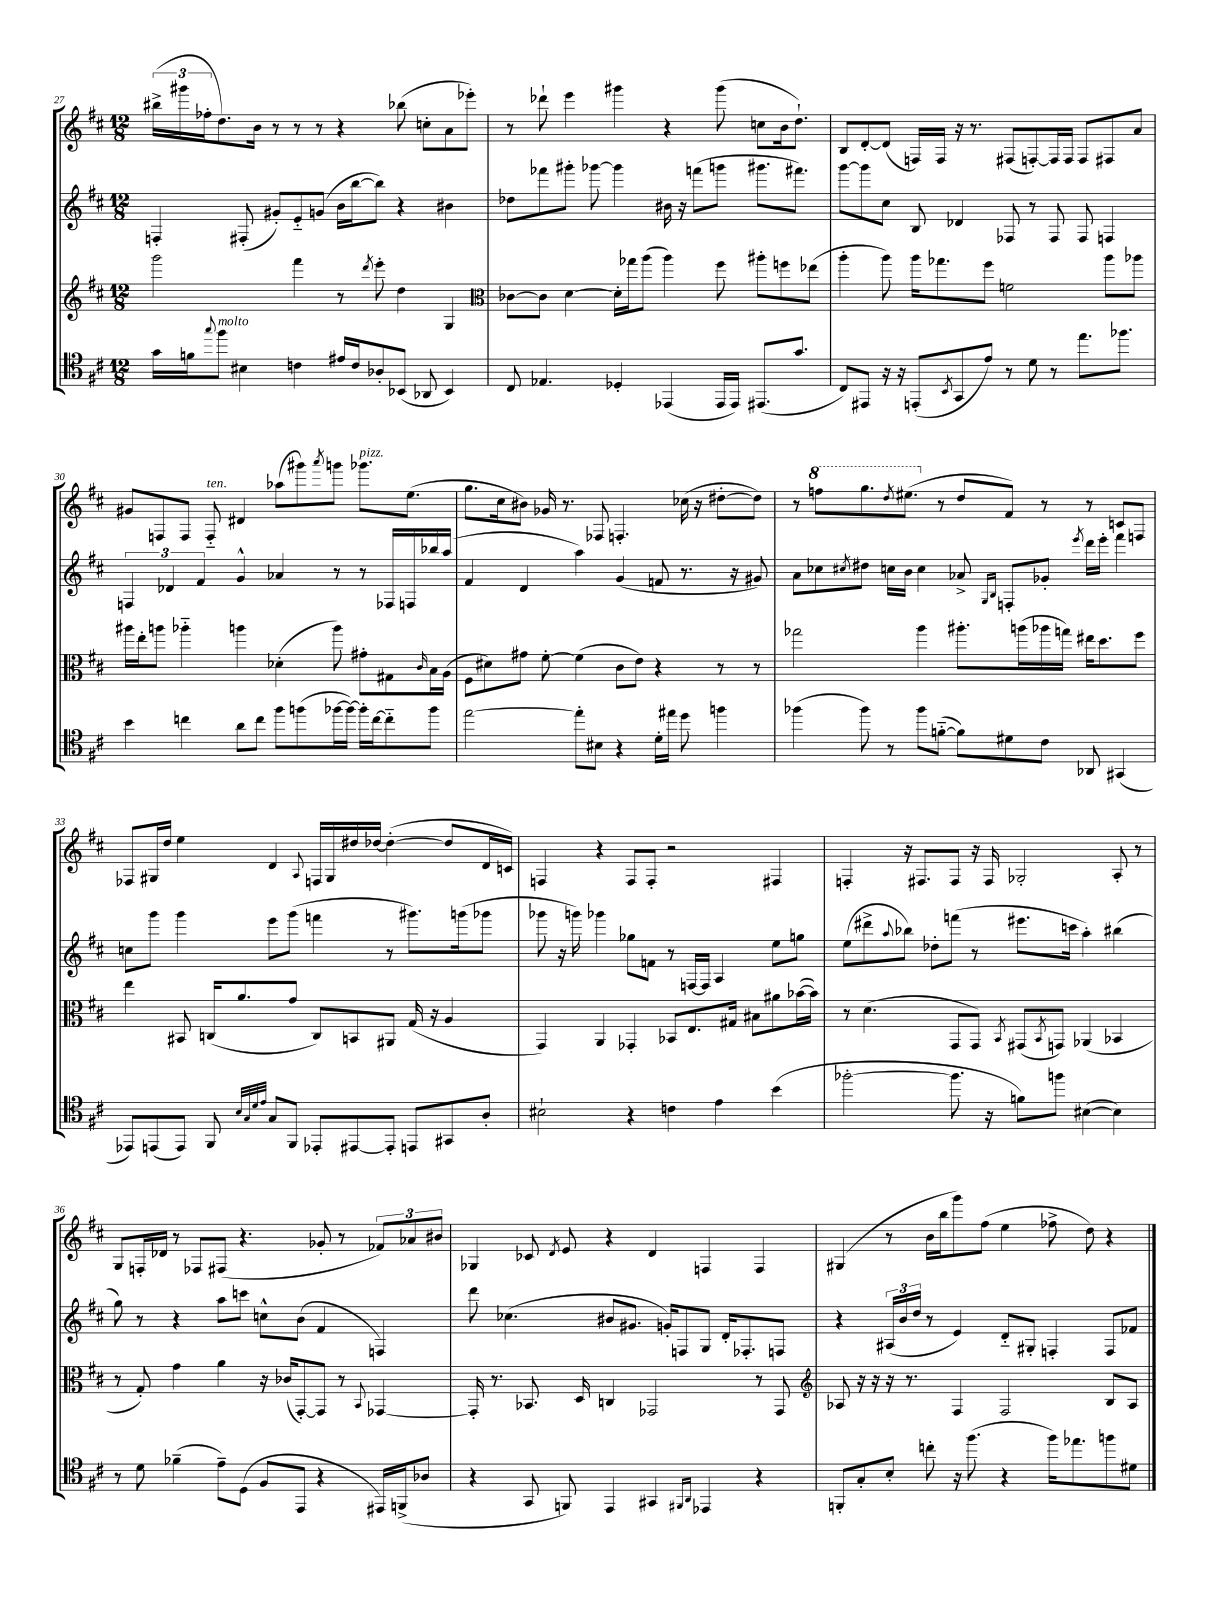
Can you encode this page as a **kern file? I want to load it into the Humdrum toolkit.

**kern	**kern	**kern	**kern
*staff4	*staff3	*staff2	*staff1
*clefC4	*clefG2	*clefG2	*clefG2
*k[f#c#]	*k[f#c#]	*k[f#c#]	*k[f#c#]
*M12/8	*M12/8	*M12/8	*M12/8
16g	2ggg	4F'	(24bb#^
.	.	.	24ggg#
16f	.	.	.
.	.	.	24ff-'
8qqgg	.	.	.
8ff#	.	.	8.dd)
4B#	.	(8F#'	.
.	.	.	16b
.	.	8g#')	8r
4c	4fff#	8e'~	8r
.	.	(8g	8r
16e#	8r	16b	4r
16c	.	[16bb	.
.	8qddd	.	.
8A-'	8eee'	8bb])	.
(8BB-	4dd	4r	(8bb-
8AA-	.	.	8cc'
4BB-)	4G	4b#	8a
.	.	.	8eee-')
=	=	=	=
*	*clefC3	*	*
8C#	[8c-	8dd-	8r
4.E-	8c-]	8fff-	8ddd-`
.	[4d	8ggg#'	4eee
.	.	[8ggg-	.
4D-'	16d']	4ggg-]	4ggg#
.	16gg-	.	.
.	(8aa	.	.
(4EE-	4aa)	16b#	4r
.	.	16r	.
.	.	(8fff	.
16EE-	8ff#	8ggg	(8ggg#
16EE-)	.	.	.
(8.EE#	8aa#'	8.ggg#	8cc
.	8ff	.	16b
8.g	.	8.fff#)	8.dd`)
.	(8ee-	.	.
=	=	=	=
8C#)	4aa'	[8ggg	8B
8EE#	.	8ggg]	[8d'
16r	8aa)	8cc#	(8d]
16r	.	.	.
(8EE'	16aa	8B	16F)
.	8.gg-	.	16F
8qBB	.	.	.
8GG	.	4d-	16r
.	.	.	8.r
8e)	8ff#	.	.
8r	2f	8F-	(8F#
8d	.	8r	[8F')
8r	.	8F-	16F]
.	.	.	16F
8.ee	.	8F-	8F
.	8aa	4F	8F#
8.ff-	.	.	.
.	8aa-	.	8a
=	=	=	=
4b	16aa#	6F	8g#
.	16ee'	.	.
.	8aa	.	8F
.	.	6d-	.
4cc	4aa-'~	.	8F
.	.	6f#	.
.	.	.	8F'~
8a	4aa	4g^^	4d#
8cc	.	.	.
8ff#	(4d-'	4a-	(8aa-
(8ff	.	.	8ggg#)
.	.	.	8qaaa
[16ff-	8aa)	8r	8ggg
16ff-_)	.	.	.
16ff-']	8g#'	8r	8.ggg-
[16cc	.	.	.
8cc'~]	8G#	16F-	.
.	.	16F	(8.ee
.	16qqc#	.	.
8ff-	16B	16bb-	.
.	(16A	(16aa	.
=	=	=	=
[2ee	8F#	4f#	8.gg
.	8d#)	.	.
.	.	.	16cc#
.	8g#	4d	8b#)
.	[8f#'	.	16g-
.	.	.	8.r
8ee']	(4f#]	4aa)	.
8B#	.	.	8F-
4r	8c#	(4g	4.F'
.	8e)	.	.
16d'	4r	8f	.
16ee#	.	.	.
8dd	.	8.r	(16cc-
.	.	.	16r
4ff	8r	.	[8dd#'
.	.	16r	.
.	8r	8g#)	8dd#])
=	=	=	=
(4ff-	2gg-	8a	8r
.	.	8cc-	8fff
.	.	8qcc#	.
8ff-)	.	8dd#	8.ggg
8r	.	16cc	.
.	.	.	8qddd
.	.	16b	(8.eee#
8ff-	4aa	4cc	.
([8f'~	.	.	8r
8f])	8.aa#'	8a-^	8dd
.	.	16qqG	.
.	.	16qqB	.
8d#	.	8F'	8f#)
.	(16aa	.	.
8c#	16aa-	8g-'	8r
.	16gg)	.	.
.	.	8qeee	.
8AA-	16ee#	16ddd	8r
.	8.dd	16eee'	.
(4GG#	.	4fff#	8c
.	8ff#	.	8F
=	=	=	=
8EE-)	4ee	8cc	8F-
(8EE	.	8ggg	16G#
.	.	.	16dd
8EE)	8BB#	4ggg	4ee
8FF#	(16C	.	.
.	8.a	.	.
32qqB	.	.	.
32qqG	.	.	.
32qqd	.	.	.
32qqe	.	.	.
8G	.	8eee	4d
8FF#	8g	(8ggg	.
.	.	.	8qqA
8EE-'	8C)	4fff	16F
.	.	.	16G#
[8EE#	8BB	.	16dd#
.	.	.	[16dd-
8EE#']	8AA#	8r	(4dd-'_
8EE	(16G	8.ggg#)	.
.	16r	.	.
8GG#	4A	.	8dd-]
.	.	(16ggg	.
8A'	.	8ggg-	16d
.	.	.	16c)
=	=	=	=
2B#`	4GG)	8ggg-	4F
.	.	16r	.
.	.	16ggg)	.
.	4AA	4ggg-	4r
4r	4GG-'	8gg-	8F
.	.	8f	8F'
4c	8BB-	8r	2r
.	8.E	[16F	.
.	.	16F]	.
4e	.	4A	.
.	16G#	.	.
.	8B#	.	.
(4b	8a#	8ee	4F#
.	([16b-	8gg	.
.	16b-])	.	.
=	=	=	=
[2ff-'	8r	(8ee	4F'
.	(4.d	8ddd#^	.
.	.	8qqaa	.
.	.	8bb-)	16r
.	.	.	8.F#
.	.	8dd-'	.
8.ff-]	8GG	(8fff	8F#
.	8GG)	8r	16r
16r	.	.	16F#
.	8qBB	.	.
8f)	(8GG#	8.eee#	2G-'
.	8qBB	.	.
8ff	8GG)	.	.
.	.	16ccc	.
([4B#	(4AA-	4aa')	.
4B#])	4BB-	(4bb#	8A'
.	.	.	8r
=	=	=	=
8r	8r	8gg)	8G
8d	8G')	8r	16F'
.	.	.	16d-
(4f-~	4g	4r	8r
.	.	.	8F-
8e~)	4a	8aa	(8F#
(8D	.	8ccc	4.r
8F#	16r	8cc^^	.
.	(16c-	.	.
8EE	[8GG')	(8b	.
4r	8GG]	4f#	8g-'
.	8r	.	8r
.	8qqBB	.	.
16EE#)	[4GG-	4F)	12f-)
(16FF^	.	.	.
.	.	.	12a-
8A-	.	.	.
.	.	.	12b#
=	=	=	=
4r	16GG-']	8ddd	4G-
.	8.r	.	.
.	.	(4.cc-	.
8GG	8.BB-	.	8c-
.	.	.	8qd
8FF)	.	.	8e
.	16D	.	.
4EE	4C	8b#	4r
.	.	8.g#	.
4GG#	2GG-	.	4d
.	.	16g')	.
.	.	8F	.
16qqFF#	.	.	.
16qqAA	.	.	.
4EE-	.	8G	4F
.	.	16d'	.
.	.	8.F-'	.
4r	8r	.	4F
.	8GG-	8F	.
=	=	=	=
*	*clefG2	*	*
8FF'	8A-	4r	(4G#
8G'	16r	.	.
.	16r	.	.
8B'	16r	(24A#	8r
.	.	24b	.
.	8.r	.	.
.	.	24dd	.
8cc'	.	8r	16b
.	.	.	16bb
16r	4F#	4e)	8ggg)
(8.ff#	.	.	.
.	.	.	(8ff#
4r	2F#	8d'~	4ee
.	.	8G#'	.
16ff#)	.	4F'	8ff-^
8.ee-	.	.	.
.	.	.	8dd)
8ff	8B	8F	4r
8d#	8A-	8f-	.
==	==	==	==
*-	*-	*-	*-
